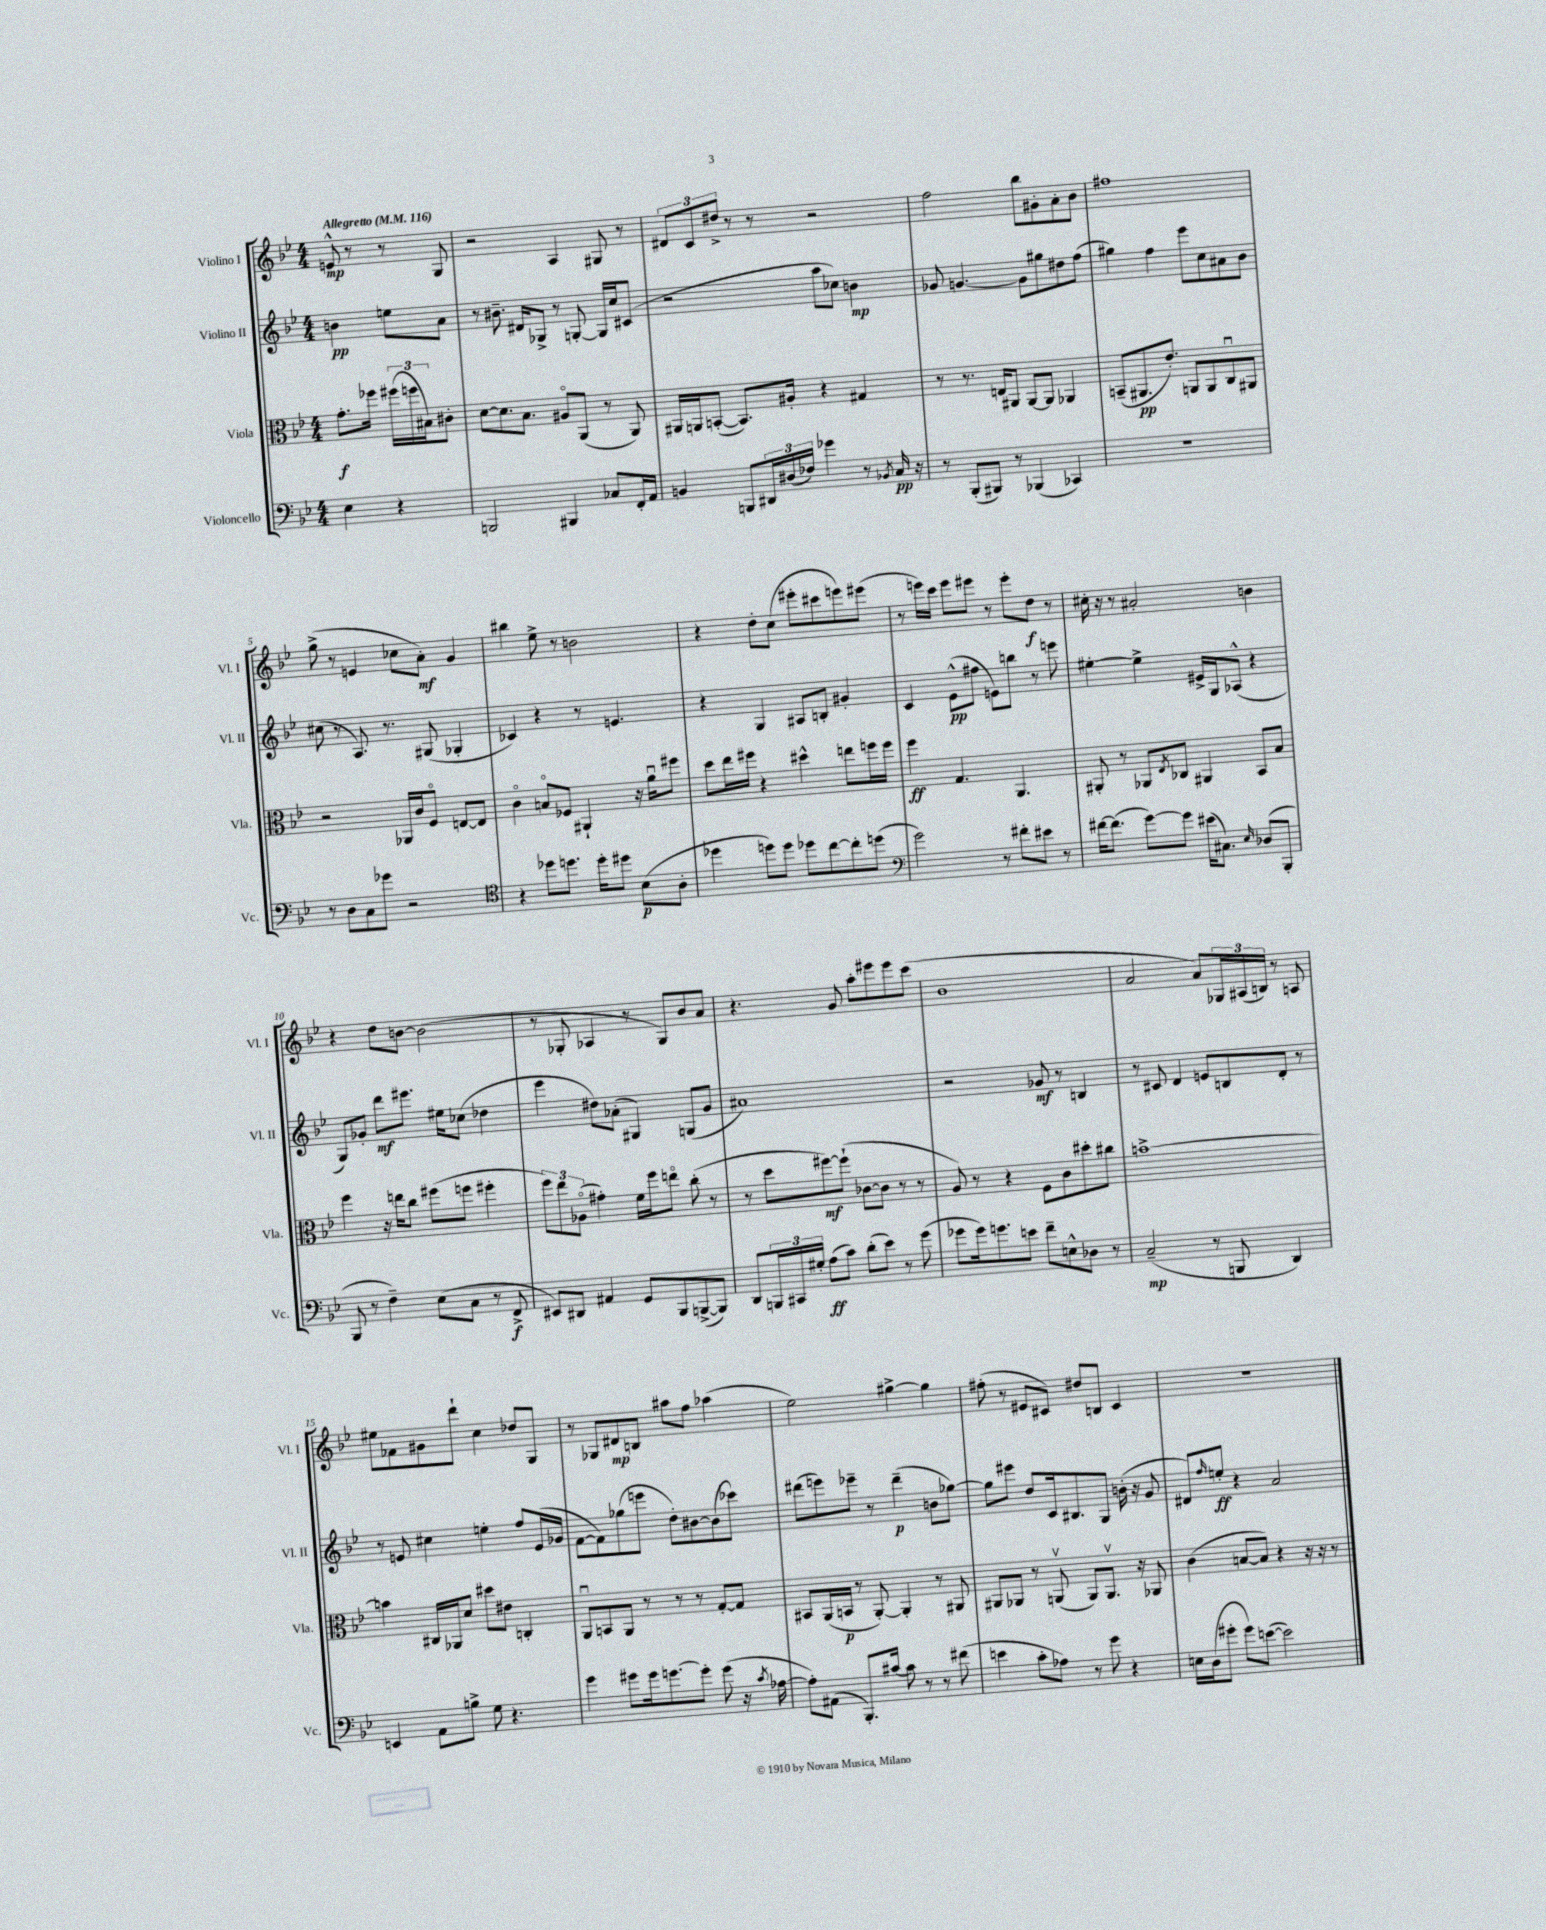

**kern	**kern	**kern	**kern
*staff4	*staff3	*staff2	*staff1
*clefF4	*clefC3	*clefG2	*clefG2
*k[b-e-]	*k[b-e-]	*k[b-e-]	*k[b-e-]
*M4/4	*M4/4	*M4/4	*M4/4
*MM116	*MM116	*MM116	*MM116
4E-\	8.g'\L	4b\	8e^^/
.	.	.	8r
.	16ff-\Jk	.	.
4r	(24ff#\LL	8ee\L	8r
.	24ff\	.	.
.	24B#\J)	.	.
.	8c#'\J	8a\J	8G/
=	=	=	=
2BBB/	[8d\L	8r	2r
.	8.d\]	8.b#~\	.
.	8.B-\J	16d#/LK	.
.	.	8G-^/J	.
4BBB#/	8A#o/L	8r	4A/
.	(8AA/J	[8G'/	.
8C-/L	8r	16G/]LL	8G#/
.	.	16cc/J	.
16FF'/L	8AA/)	(8c#/J	8r
16AA/JJ	.	.	.
=	=	=	=
4BB/	16AA#/LL	2r	12d#/L
.	16AA/J	.	.
.	.	.	12c/
.	([8BB'/J	.	.
.	.	.	12dd#^/J
8BBB/L	8.BB/]L)	.	8r
24DD#/L	.	.	8r
(24D#/	.	.	.
.	16A#'/Jk	.	.
24F-/JJ)	.	.	.
4g-\	4r	8aa\L	2r
.	.	8cc-\J)	.
8r	4G#/	4b\	.
8qBB-/	.	.	.
16C/	.	.	.
16r	.	.	.
=	=	=	=
8r	8r	8g-/	2ff\
(8BBB-'/L	8.r	[4.g/	.
8BBB#/J)	.	.	.
.	16E/LK	.	.
8r	8AA#/J	.	.
(4BBB-/	[8AA#/L	8g\]L	8bb-\L
.	8AA#/]J	8gg#\	8g#'\
4CC-/)	4AA-/	8dd#\	8a'\
.	.	(8ff\J	8b-\J
=	=	=	=
1r	(8BB~/L	4gg#\)	1ff#
.	8.AA#/	.	.
.	.	4ff\	.
.	8.e-'/J)	.	.
.	8AA/L	8eee-\L	.
.	8AA/	8cc\	.
.	8Cu/	8a#\	.
.	8AA#/J	8b-\J	.
=	=	=	=
8r	2r	(8cc#\	(8gg^\
8D\L	.	8r	8r
8C\	.	8.A/)	4e/
8g-\J	.	.	.
.	.	8.r	.
2r	16AA-/LL	.	8cc-\L
.	16c/J	.	.
.	8Fo/J	(8G#/	8a'\J)
.	[8E/L	4G-'/	4g/
.	8E/]J	.	.
=	=	=	=
*clefC4	*	*	*
4r	4co\	4c-/)	4bb#\
8dd-\L	8Bo/L	4r	8ee-^\
8.dd\J	8F-/J	.	8r
.	4AA#`/	8r	2b\
16dd'\LK	.	.	.
8dd#\J	.	4.e/	.
(8B-\L	16r	.	.
.	16au\LK	.	.
8A'\J	8ff#\J	.	.
=	=	=	=
4dd-\	8dd\L	4r	4r
.	16ee-\L	.	.
.	16ff#\JJ	.	.
8dd\L)	4r	4G/	8dd'\L
8dd\J	.	.	(8cc\J
8dd-\L	4dd#^^\	8A#/L	8eee#'\L
[8cc\	.	8B'/J	8ccc#\
8cc'\]	8ee\L	4g#'/	8eee\)
(8dd\J	16ff\L	.	(8eee#\J
.	16ff\JJ	.	.
=	=	=	=
*clefF4	*	*	*
2g\)	4ff\	4c/	8r
.	.	.	16eee\LL)
.	.	.	16ccc\JJ
.	4.G/	(8e-^^\L	8eee\L
.	.	8ff#\J	8eee#\J
8r	.	8e\L)	8r
8f#'\L	4.AA/	8bb\J	8eee#'\L
8e#\J	.	8r	8dd\J
8r	.	8eee\	8r
=	=	=	=
[16f#\LK	8AA#'/	[4ee#'\	16cc#'\
(8.f#\]J	.	.	16r
.	8r	.	8r
[8g\L)	8AA-/L	4ee#^\]	2a#'/
.	8qE-/	.	.
8g\]J	8C-/J	.	.
(16e#\LK	4AA#/	16e#^/LL	.
8.C#\J)	.	16G/J	.
.	.	(8A-^^/J	.
16qqE-/	.	.	.
(8D-/L	8BB-/L	4r	4b\
8BBB-'/J	8B-/J	.	.
=	=	=	=
8BBB-/	4ff\	8G/L)	4r
8r	.	8g-'/J	.
4F~\)	16r	8ddd\L	8dd\L
.	16ee\LK	.	.
.	8cc\J	8.eee#\J	[8b\J
(8E-\L	(8ff#\L	.	(2b\]
.	.	16ee#\LK	.
8C\J	8ff\J	(8cc-\J	.
8r	4ff#'\	4dd-\	.
8FF^/	.	.	.
=	=	=	=
8EE#/L)	12ff\L)	4eee-\	8r
.	12ee-\	.	.
8DD#/J	.	.	8G-'/
.	(12A-o\J	.	.
4AA#/	4g#'\)	8dd#\L)	4A-/
.	.	(8a-'\J	.
8GG/L	16f\LL	4G#/)	8r
.	16ff\J	.	.
8BBB-/	8eeo\J	.	8G-/L)
([8BBB^/	(8cc'\	(8G/L	8b-/
8BBB/]J)	8r	8g/J	8a/J
=	=	=	=
8DD/L	8r	1a#)	4.r
24BBB/L	8dd\L	.	.
24CC#/	.	.	.
24G#'/JJ	.	.	.
(8A\L	[8ff#\)	.	.
8c\J)	(8ff#`\]J	.	8g/
(8d'\L	[8c-\L	.	8aa'\L
8e-\J)	8c-\]J	.	8eee#\
8r	8r	.	8eee#\
(8g\	8r	.	(8ccc\J
=	=	=	=
8g-\L	8A/)	2r	1b-
16g-\k)	8r	.	.
8.g\	.	.	.
.	4r	.	.
8e\J	.	.	.
8f~\L	8F\L	8g-/	.
8E^^\	8c\	8r	.
8D-\J	8dd#'\	4B/	.
8r	8cc#\J	.	.
=	=	=	=
(2C~/	[1b^	8r	2a/
.	.	8c#/	.
.	.	4d/	.
8r	.	8e/L	8a/L)
8BBB/	.	8B/	24G-/L
.	.	.	(24A#/
.	.	.	24B/JJ)
4DD/)	.	8d'/J	8r
.	.	8r	8A/
=	=	=	=
4EE/	4b\]	8r	8ee#\L
.	.	8e/	8f-\
8AA\L	16C#/LL	4cc#\	8g#\
.	16AA-/J	.	.
8B^\J	8d/J	.	8ddd`\J
8G\	8dd#\L	4ee'\	4cc\
4.r	8e#\J	.	.
.	4C'/	8ff/L	8dd-/L
.	.	(16e/L	8G/J
.	.	16g-/JJ	.
=	=	=	=
4g\	8AAu/L	[8f\L	8r
.	8BB/	8f\])	8G-/L
8g#\L	8AA/J	(8gg-\	8d#/
16g#\k	8r	8eee\J	8B/J
[8.g\	.	.	.
.	8r	8dd'\L)	8aa#\L
8g'\]J	8r	[8b#\	8ff\J
(8g\	[8G'/L	(8b#\]	(4aa-\
16r	8G/]J	8ccc-\J)	.
8qc/	.	.	.
[16A-\	.	.	.
=	=	=	=
8A-'\]L)	8BB#/L	(8ddd#\L	2ee-\)
(8AA#\J	(16AA/L	8eee\)	.
.	16BB/JJ	.	.
8.BBB-'/L)	8r	8eee-~\J	.
.	[8AA'/)	8r	.
[16c#/Jk	.	.	.
8c#\]	4AA'/]	(4ddd#~\	[4gg#^\
8r	.	.	.
8r	8r	8b\L	4gg#\]
(8f#\	8AA#/	[8gg-\J)	.
=	=	=	=
4e\	8AA#/L	8gg-\]L	(8ff#'\
.	8AA-/J	8eee#\J	8r
8c'\L	8r	8dd/L	8e#/L
8A-\J)	(8AAv/	16c/k	8c#/J)
.	.	8.B#/	.
8r	8AA/L)	.	8dd#/L
8g\	8.AAv/J	8G/J	8B/J
4r	.	(16b'\	4c#/
.	16r	16r	.
.	8AA-/	8g/	.
=	=	=	=
16E\LL	(4c\	8d#/L)	1r
(16D\J	.	.	.
.	.	16qqff/	.
8g#'\J	.	8ee'/J	.
8g#\L)	[8B/L	4r	.
([8e\J	8B/]J)	.	.
2e\])	4r	2a/	.
.	16r	.	.
.	16r	.	.
.	8r	.	.
==	==	==	==
*-	*-	*-	*-
